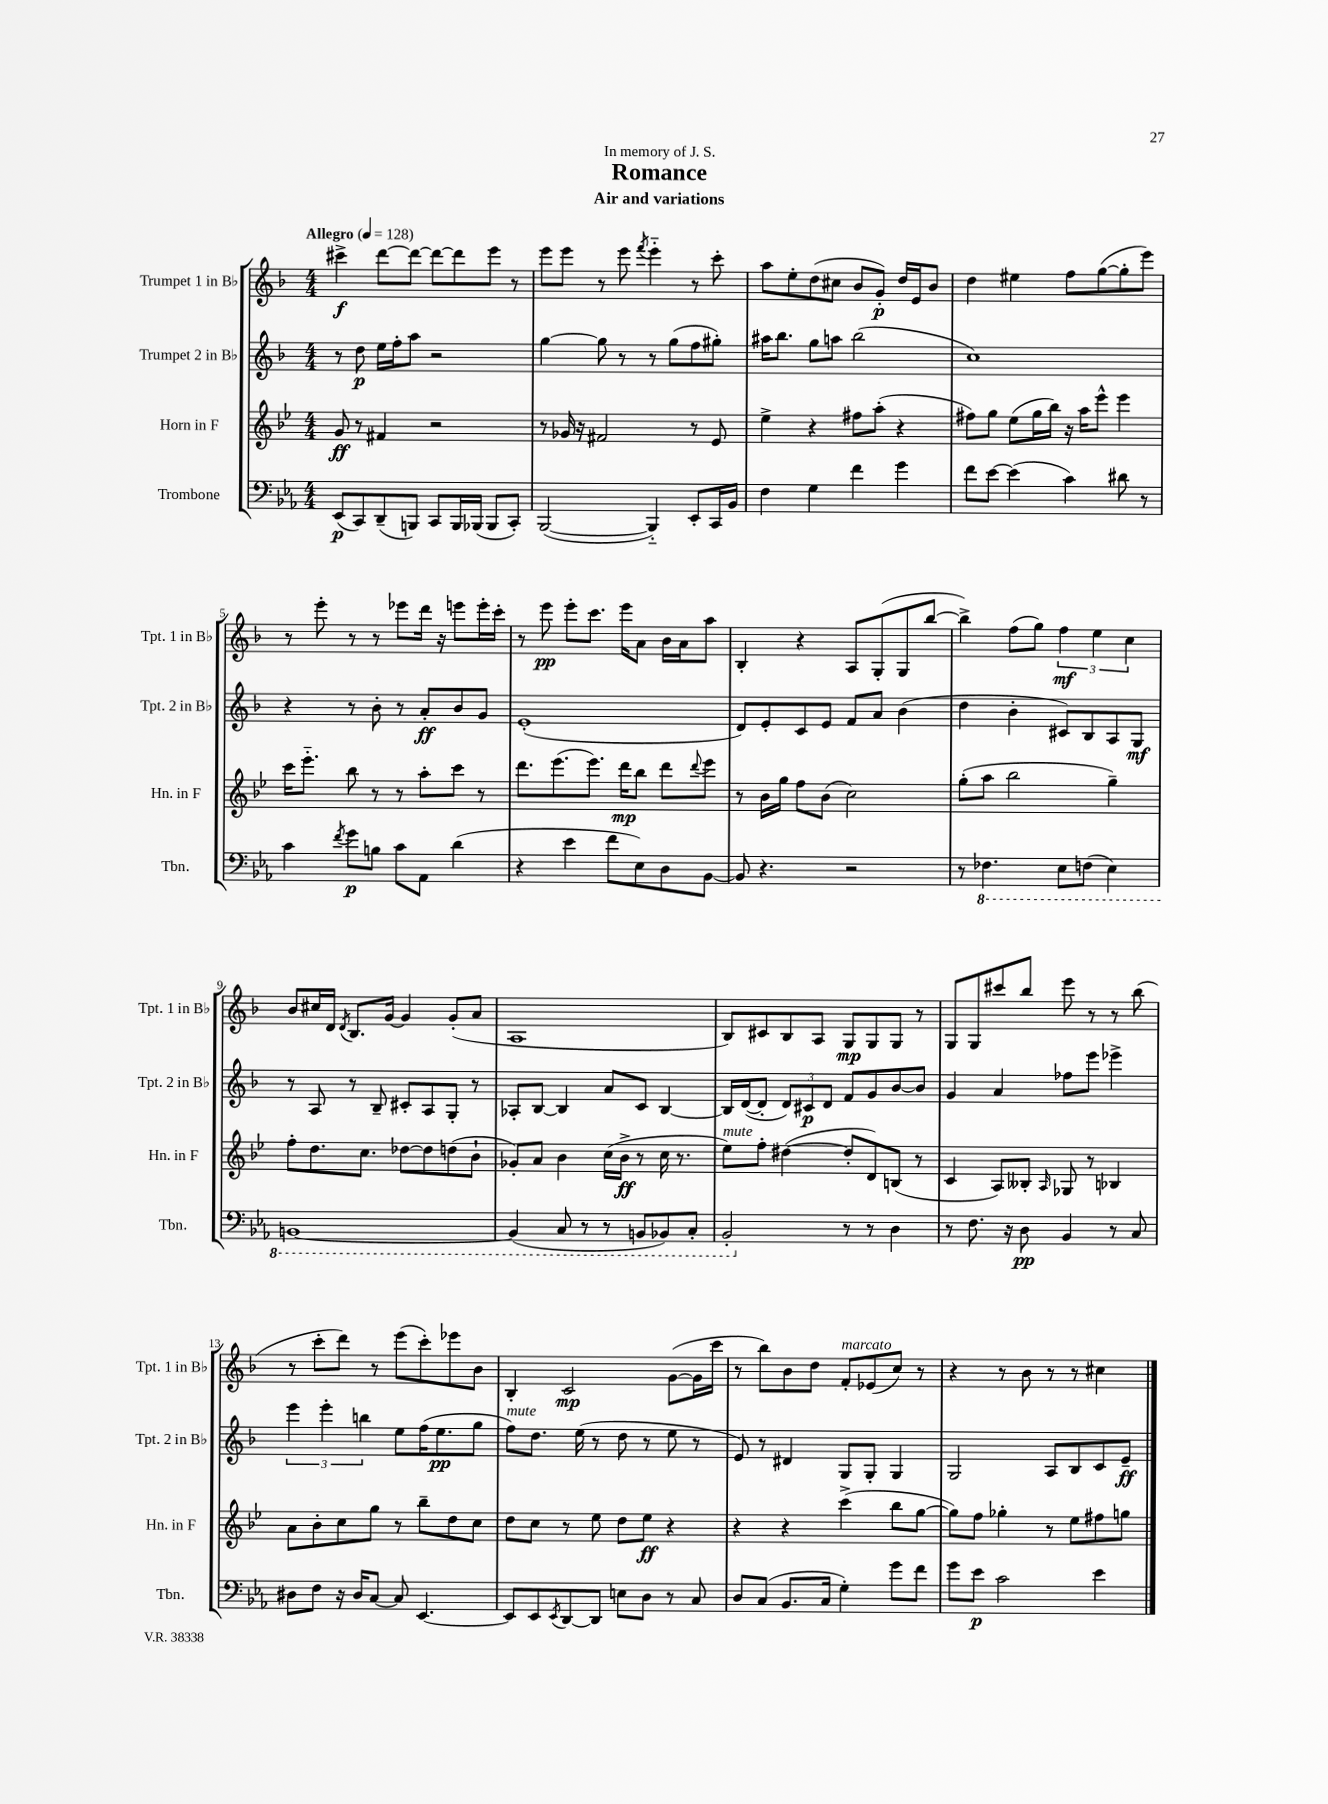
\header { title = "Romance" subtitle = "Air and variations" dedication = "In memory of J. S." }
<<
\new StaffGroup <<
\new Staff = "s0" \with { instrumentName = "Trumpet 1 in Bb" shortInstrumentName = "Tpt. 1 in Bb" } {
    \clef treble \key f \major \numericTimeSignature \time 4/4 \tempo "Allegro" 4 = 128
    cis'''4->\f d'''8~ d'''8~ d'''8~ d'''8 e'''8 r8 |
    e'''8 e'''8 r8 e'''8 \acciaccatura { f'''8 } e'''4-_ r8 c'''8-. |
    a''8 e''8-. d''8( cis''8 bes'8 g'8-.\p) d''16 e'16 bes'8 |
    d''4 eis''4 f''8 g''8~( g''8-. e'''8) |
    r8 e'''8-. r8 r8 ees'''8 d'''16 r16 e'''8 e'''16-. c'''16-. |
    r8 e'''8\pp e'''8-. c'''8. e'''16 a'8 bes'16 a'16 a''8 |
    bes4-. r4 a8 g8-.( g8 bes''8~ |
    bes''4->) f''8( g''8) \tuplet 3/2 { f''4\mf e''4 c''4 } |
    bes'8 cis''16 d'16 \acciaccatura { d'8 } bes8. g'16~ g'4 g'8-.( a'8 |
    a1 |
    bes8) cis'8 bes8 a8 g8\mp g8 g8 r8 |
    g8 g8 cis'''8 bes''8 e'''8 r8 r8 bes''8( |
    r8 c'''8-. d'''8) r8 e'''8( c'''8-.) ees'''8 bes'8 |
    bes4-. c'2\mp g'8~( g'16 c'''16 |
    r8 bes''8) bes'8 d''8 f'8-.^\markup { \italic "marcato" } ees'8( c''8) r8 |
    r4 r8 bes'8 r8 r8 cis''4 \bar "|." |
}
\new Staff = "s1" \with { instrumentName = "Trumpet 2 in Bb" shortInstrumentName = "Tpt. 2 in Bb" } {
    \clef treble \key f \major \numericTimeSignature \time 4/4
    r8 d''8\p e''16 f''16-. a''8 r2 |
    g''4~ g''8 r8 r8 g''8( f''8 gis''8-.) |
    ais''16 bes''8. g''8 a''8 bes''2( |
    c''1) |
    r4 r8 bes'8-. r8 a'8-.\ff bes'8 g'8 |
    e'1-.( |
    d'8) e'8-. c'8 e'8 f'8 a'8 bes'4( |
    d''4 bes'4-. cis'8) bes8 a8 g8\mf |
    r8 a8 r8 bes8-- cis'8-. a8 g8-. r8 |
    aes8-. bes8~ bes4 a'8 c'8 bes4~ |
    bes16 d'16~( d'8-. \tuplet 3/2 { d'8) cis'8\p d'8 } f'8 g'8 bes'8~ bes'8 |
    g'4 a'4 fes''8 e'''8 ees'''4-> |
    \tuplet 3/2 { e'''4 e'''4-. b''4 } e''8 f''16( e''8.\pp g''8 |
    f''8^\markup { \italic "mute" }) d''8. e''16( r8 d''8 r8 e''8 r8 |
    e'8) r8 dis'4 g8 g8-. g4 |
    g2 a8 bes8 c'8 e'8--\ff \bar "|." |
}
\new Staff = "s2" \with { instrumentName = "Horn in F" shortInstrumentName = "Hn. in F" } {
    \clef treble \key bes \major \numericTimeSignature \time 4/4
    g'8\ff r8 fis'4 r2 |
    r8 ges'16 r16 fis'2 r8 ees'8 |
    ees''4-> r4 fis''8 a''8-.( r4 |
    fis''8) g''8 ees''8( g''16 bes''16) r16 a''16 ees'''8-^ ees'''4 |
    c'''16 ees'''8.-_ bes''8 r8 r8 a''8-. c'''8 r8 |
    d'''8. ees'''8.( ees'''8.) d'''16\mp bes''8 d'''8 \appoggiatura { d'''8 } ees'''8 |
    r8 bes'16 g''16 f''8 bes'8( c''2) |
    g''8-.( a''8 bes''2 g''4--) |
    f''8-. d''8. c''8. des''8~ des''8 d''8( bes'8-! |
    ges'8-.) a'8 bes'4 c''16( bes'16->\ff r8 c''16 r8. |
    ees''8^\markup { \italic "mute" }) f''8-. dis''4~( dis''8-. d'8) b8( r8 |
    c'4 a8) beses8-. \grace { a16 } ges8 r8 bes4 |
    a'8 bes'8-. c''8 g''8 r8 bes''8-- d''8 c''8 |
    d''8 c''8 r8 ees''8 d''8 ees''8\ff r4 |
    r4 r4 c'''4->( bes''8 g''8~ |
    g''8) f''8 ges''4-. r8 ees''8 fis''8 g''8 \bar "|." |
}
\new Staff = "s3" \with { instrumentName = "Trombone" shortInstrumentName = "Tbn." } {
    \clef bass \key ees \major \numericTimeSignature \time 4/4
    ees,8\p( c,8) d,8--( b,,8) c,8 b,,16 bes,,16( bes,,8 c,8-.) |
    bes,,2~( bes,,4-_) ees,8-. c,16 bes,16 |
    f4 g4 f'4 g'4 |
    f'8 ees'8~ ees'4( c'4) dis'8 r8 |
    c'4 \acciaccatura { f'8 } g'8\p b8 c'8 aes,8 d'4( |
    r4 ees'4 f'8 ees8) d8 bes,8~ |
    bes,8 r4. r2 |
    r8 \ottava #-1 fes,4. ees,8 f,8( ees,4) |
    b,,1~ |
    b,,4( c,8 r8 r8 b,,8 bes,,8) c,8-. |
    bes,,2-. \ottava #0 r8 r8 d4 |
    r8 f8. r16 d8\pp bes,4 r8 c8 |
    dis8 f8 r16 dis16 c8~ c8 ees,4.~ |
    ees,8 ees,8 \acciaccatura { ees,8 } d,8~ d,8 e8 d8 r8 c8 |
    d8 c8( bes,8. c16 g4-.) g'8 f'8 |
    g'8 ees'8\p c'2 ees'4 \bar "|." |
}
>>
>>
